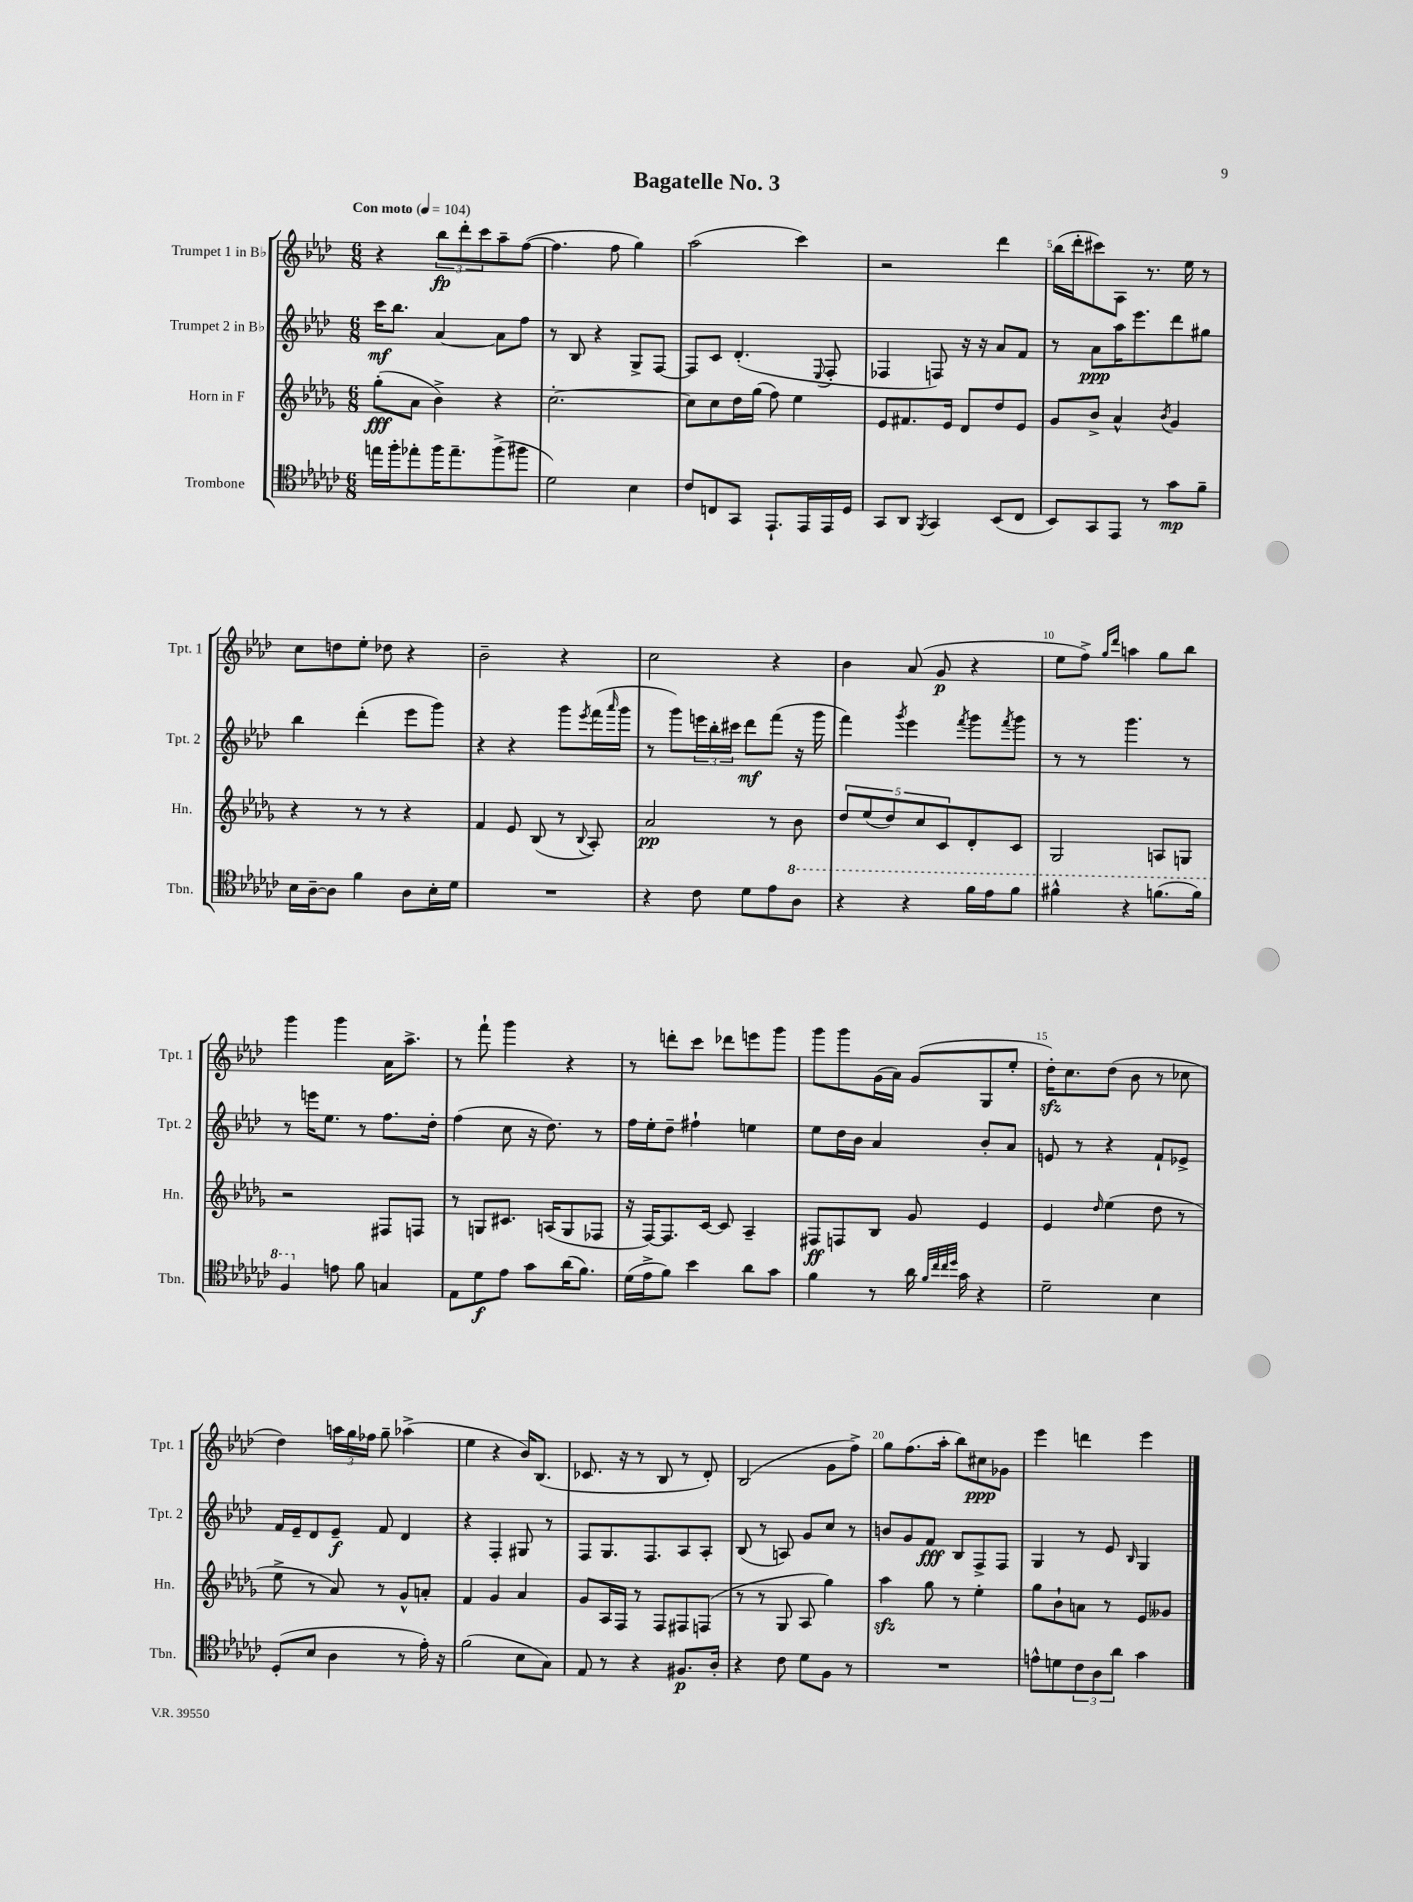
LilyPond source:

\header { title = "Bagatelle No. 3" }
<<
\new StaffGroup <<
\new Staff = "s0" \with { instrumentName = "Trumpet 1 in Bb" shortInstrumentName = "Tpt. 1" } {
    \clef treble \key aes \major \numericTimeSignature \time 6/8 \tempo "Con moto" 4 = 104
    r4 \tuplet 3/2 { bes''8\fp des'''8-. c'''8 } aes''8-- f''8~( |
    f''4. f''8 g''4) |
    aes''2( c'''4) |
    r2 des'''4 |
    bes''16( des'''16-. cis'''8) aes8 r8. ees''16 r8 |
    c''8 d''8 ees''8-. des''8 r4 |
    bes'2-- r4 |
    c''2 r4 |
    bes'4 aes'8( g'8\p r4 |
    ees''8 f''8->) \grace { g''16 des'''16 } a''4 g''8 bes''8 |
    g'''4 g'''4 aes'16 aes''8.-> |
    r8 f'''8-! g'''4 r4 |
    r8 d'''8-. c'''8 des'''8 e'''8 g'''8 |
    g'''8 g'''8 g'16( aes'16) g'8( g8 ees''8-. |
    des''16-.\sfz) c''8. des''8( bes'8 r8 ces''8 |
    des''4) \tuplet 3/2 { a''16 g''16 fes''16 } g''8-- aes''4->( |
    ees''4 r4 bes'16) bes8.( |
    ces'8. r16 r8 bes8 r8 des'8-.) |
    bes2( g'8 f''8->) |
    g''8 f''8.( aes''16-. bes''8) cis''8\ppp ges'8 |
    ees'''4 d'''4 ees'''4 \bar "|." |
}
\new Staff = "s1" \with { instrumentName = "Trumpet 2 in Bb" shortInstrumentName = "Tpt. 2" } {
    \clef treble \key aes \major \numericTimeSignature \time 6/8
    c'''16\mf bes''8. aes'4~ aes'8 f''8 |
    r8 bes8 r4 g8-> f8~ |
    f8 c'8 des'4.-.( \appoggiatura { ees8 } f8-. |
    fes4 f8) r16 r16 aes'8 f'8 |
    r8 aes'8\ppp aes''16 ees'''8. des'''8 gis''8 |
    bes''4 des'''4-.( ees'''8 g'''8) |
    r4 r4 g'''8 \acciaccatura { ees'''8 } f'''16( \grace { aes'''16 } g'''16 |
    r8 g'''8) \tuplet 3/2 { e'''16 bes''16-. cis'''16 } des'''8\mf f'''8( r16 g'''16 |
    f'''4) \acciaccatura { g'''8 } ees'''4 \acciaccatura { f'''8 } g'''8 \acciaccatura { f'''8 } g'''8 |
    r8 r8 g'''4. r8 |
    r8 e'''16 ees''8. r8 f''8. des''16-. |
    f''4( c''8 r16 des''8.) r8 |
    f''16 ees''16-. des''8-- fis''4-! e''4 |
    ees''8 des''16 bes'16 aes'4 bes'8-. aes'8 |
    e'8 r8 r4 f'8-! ees'8-> |
    f'16 ees'16-- des'8 ees'8--\f f'8 des'4 |
    r4 f4-. gis8 r8 |
    f8 g8. f8. aes8 aes8-. |
    bes8( r8 a8) g'8 c''8 r8 |
    b'8 g'8 f'8\fff bes8 f8-> f8 |
    g4 r8 ees'8 \grace { bes16 } g4 \bar "|." |
}
\new Staff = "s2" \with { instrumentName = "Horn in F" shortInstrumentName = "Hn." } {
    \clef treble \key des \major \numericTimeSignature \time 6/8
    ges''8-.\fff( aes'8 bes'4->) r4 |
    c''2.~-. |
    c''8 c''8 des''16 ges''16( f''8) ees''4 |
    ees'8 fis'8. ees'16 des'8 des''8 ees'8 |
    ges'8 bes'8-> aes'4-^ \acciaccatura { bes'8 } ges'4 |
    r4 r8 r8 r4 |
    f'4 ees'8 bes8( r8 \appoggiatura { bes8 } aes8-.) |
    aes'2\pp r8 bes'8 |
    \tuplet 5/4 { des''8 ees''8( des''8) c''8 c'8 } des'8-. c'8 |
    ges2 a8 g8 |
    r2 fis8 f8 |
    r8 g8 cis'8. a16( g8 fes8 |
    r16 f16~) f8. c'16~ c'8 aes4-- |
    fis8\ff f8 bes8 ges'8 ees'4 |
    ees'4 \grace { des''16 } ees''4( des''8 r8 |
    ees''8-> r8 aes'8) r8 ges'8-^ a'8-. |
    f'4 ges'4 aes'4 |
    ges'8 aes16 f16 r8 f8 fis8 f8( |
    r8 r8 ges8 aes8 ges''4) |
    aes''4\sfz ges''8 r8 ees''4-. |
    ges''8 bes'8-! a'8 r8 ees'8 geses'8 \bar "|." |
}
\new Staff = "s3" \with { instrumentName = "Trombone" shortInstrumentName = "Tbn." } {
    \clef tenor \key ges \major \numericTimeSignature \time 6/8
    e''16 f''16-. ees''8-. f''16 ees''8.-- f''8->( fis''8 |
    des'2) bes4 |
    ces'8 c8 ges,8 ees,8.-! ees,16 ees,16 des16 |
    ges,8 aes,8 \acciaccatura { f,8 } ges,4 bes,8( ces8 |
    bes,8) ges,8 ees,8 r8 ges'8\mp f'8-- |
    bes16 aes16~-- aes8 f'4 aes8 bes16-. des'16 |
    R2. |
    r4 ces'8 des'8 ees'8 \ottava #1 aes'8 |
    r4 r4 f''16 ees''16 f''8 |
    fis''4-^ r4 f''8.( f''16) |
    f'4 \ottava #0 e'8 f'8 g4 |
    ees8 des'8\f ees'8 ges'8 aes'16( f'8.) |
    des'16( ees'16-> f'8) bes'4 aes'8 ges'8 |
    f'4 r8 aes'16 \grace { f'32 ces''32 ces''32 des''32 } ges'16 r4 |
    des'2-- bes4 |
    des8-.( bes8 aes4 r8 ees'16-.) r16 |
    f'2( bes8 ges8) |
    ees8 r8 r4 fis8.\p aes16-. |
    r4 ces'8 des'8 f8 r8 |
    R2. |
    e'8-^ d'8 \tuplet 3/2 { ces'8 aes8 aes'8 } ges'4 \bar "|." |
}
>>
>>
\layout { \context { \Score \override BarNumber.break-visibility = ##(#f #t #t) barNumberVisibility = #(every-nth-bar-number-visible 5) } }
